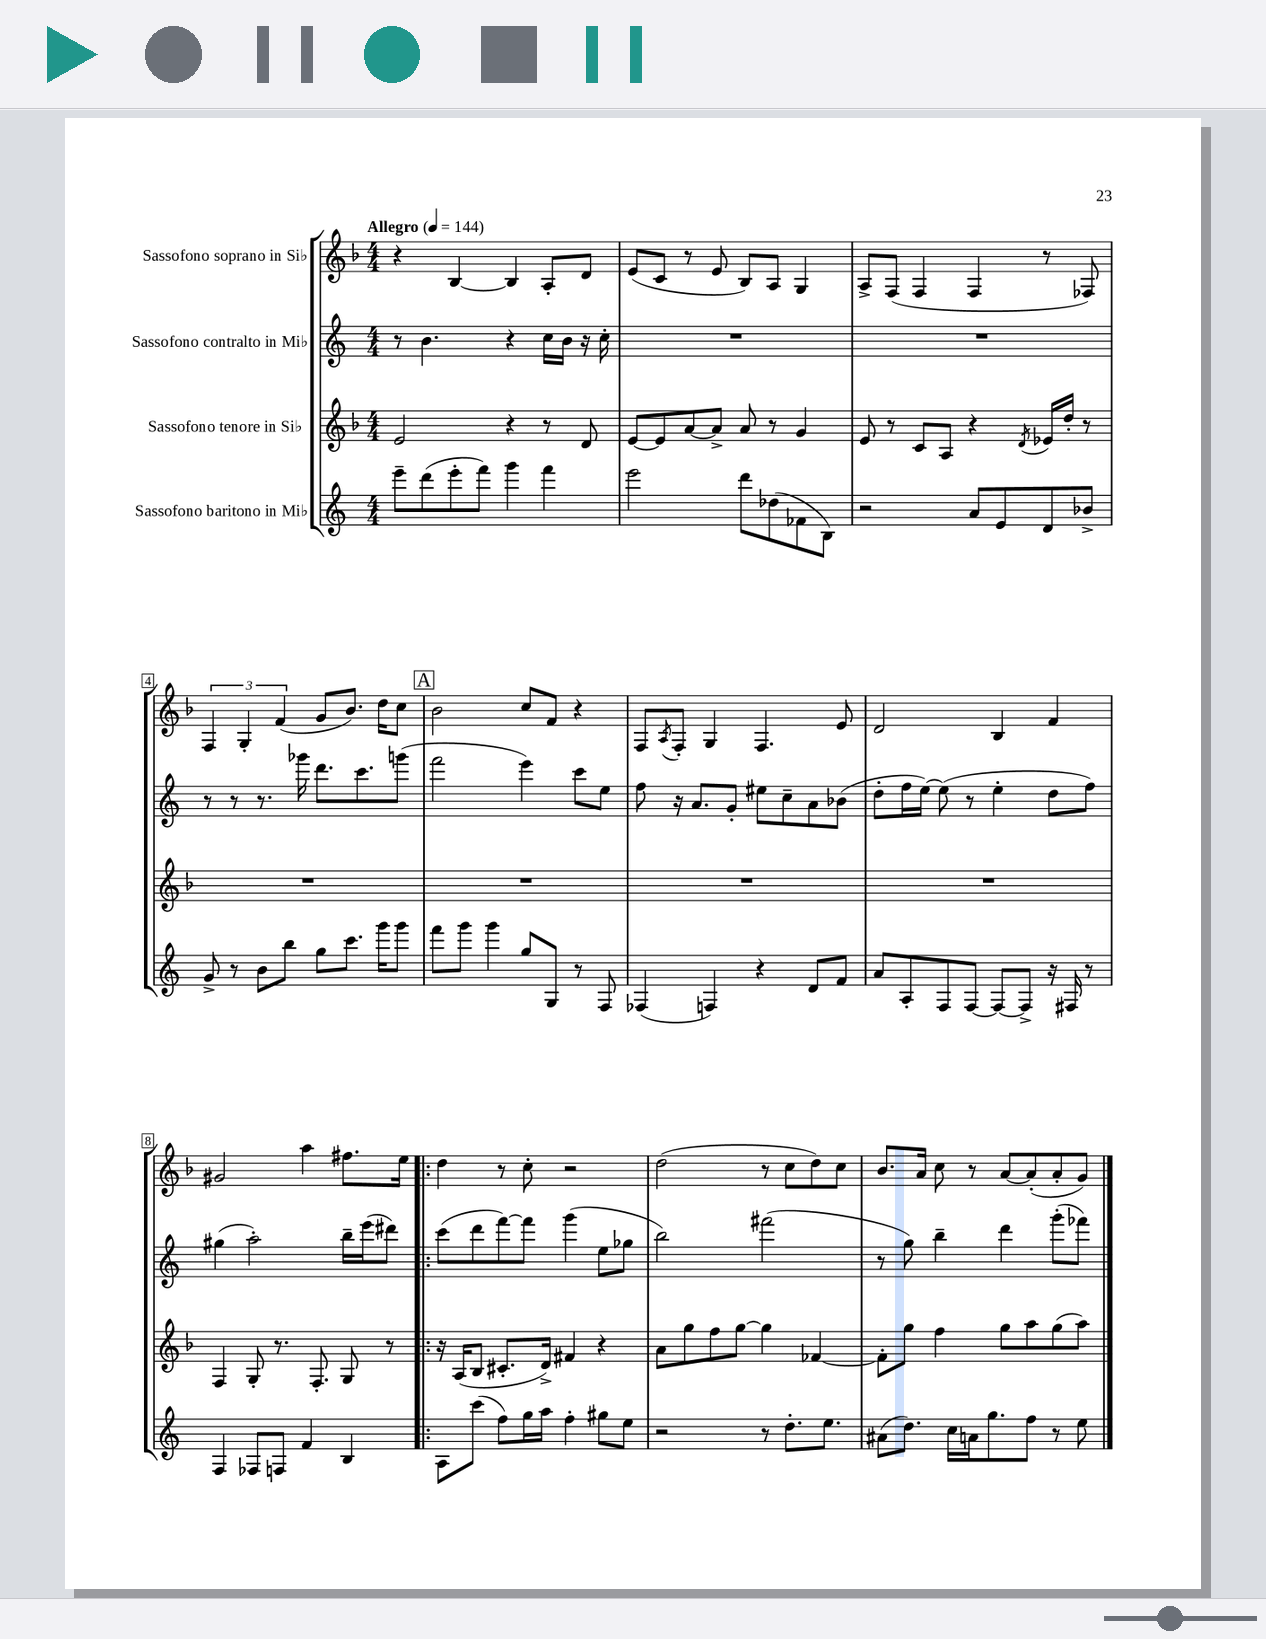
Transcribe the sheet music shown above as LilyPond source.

<<
\new StaffGroup <<
\new Staff = "s0" \with { instrumentName = "Sassofono soprano in Sib" } {
    \clef treble \key f \major \numericTimeSignature \time 4/4 \tempo "Allegro" 4 = 144
    r4 bes4~ bes4 a8-. d'8 |
    e'8( c'8 r8 e'8 bes8) a8 g4 |
    a8-> f8( f4 f4 r8 fes8) |
    \tuplet 3/2 { f4 g4-. f'4( } g'8 bes'8.) d''16 c''8 |
    \mark \markup { \box "A" } bes'2 c''8 f'8 r4 |
    f8 \acciaccatura { a8 } f8-. g4 f4. e'8 |
    d'2 bes4 f'4 |
    gis'2 a''4 fis''8. e''16 |
    \bar ".|:" d''4 r8 c''8-. r2 |
    d''2( r8 c''8 d''8) c''8 |
    bes'8. a'16 c''8 r8 a'8~ a'8-.( a'8-. g'8) \bar "|." |
}
\new Staff = "s1" \with { instrumentName = "Sassofono contralto in Mib" } {
    \clef treble \key c \major \numericTimeSignature \time 4/4
    r8 b'4. r4 c''16 b'16 r16 c''16-. |
    R1 |
    R1 |
    r8 r8 r8. ges'''16 d'''8. c'''8. g'''8( |
    \mark \markup { \box "A" } f'''2 e'''4) c'''8 e''8 |
    f''8 r16 a'8. g'8-. eis''8 c''8-- a'8 bes'8( |
    d''8-. f''16 e''16~) e''8( r8 e''4-. d''8 f''8) |
    gis''4( a''2-.) b''16-- e'''16( dis'''8) |
    \bar ".|:" c'''8( d'''8 f'''8~) f'''8 g'''4( e''8 ges''8 |
    b''2) fis'''2( |
    r8 g''8) b''4-- d'''4 g'''8-.( fes'''8) \bar "|." |
}
\new Staff = "s2" \with { instrumentName = "Sassofono tenore in Sib" } {
    \clef treble \key f \major \numericTimeSignature \time 4/4
    e'2 r4 r8 d'8 |
    e'8~ e'8 a'8~ a'8-> a'8 r8 g'4 |
    e'8 r8 c'8 a8 r4 \acciaccatura { d'8 } ees'16 d''16-. r8 |
    R1 |
    \mark \markup { \box "A" } R1 |
    R1 |
    R1 |
    f4 g8-. r8. f8.-. g8 r8 |
    \bar ".|:" r16 a16( bes8 cis'8.-. d'16->) fis'4 r4 |
    a'8 g''8 f''8 g''8~ g''4 fes'4~ |
    fes'8-. g''8 f''4 g''8 a''8 g''8( a''8) \bar "|." |
}
\new Staff = "s3" \with { instrumentName = "Sassofono baritono in Mib" } {
    \clef treble \key c \major \numericTimeSignature \time 4/4
    e'''8-- d'''8( e'''8-. f'''8) g'''4 f'''4 |
    e'''2 d'''8 des''8( fes'8 b8) |
    r2 a'8 e'8 d'8 bes'8-> |
    g'8-> r8 b'8 b''8 g''8 c'''8. g'''16 g'''8 |
    \mark \markup { \box "A" } f'''8 g'''8 g'''4 g''8 g8 r8 f8 |
    fes4( f4) r4 d'8 f'8 |
    a'8 a8-. f8 f8~ f8~ f8-> r16 fis16 r8 |
    f4 fes8 f8 f'4 b4 |
    \bar ".|:" a8 c'''8( f''8) g''16 a''16 f''4-. gis''8 e''8 |
    r2 r8 d''8.-. e''8. |
    ais'8( d''8.) c''16 a'16 g''8. f''8 r8 e''8 \bar "|." |
}
>>
>>
\layout { \context { \Score \override BarNumber.stencil = #(make-stencil-boxer 0.1 0.3 ly:text-interface::print) } }
